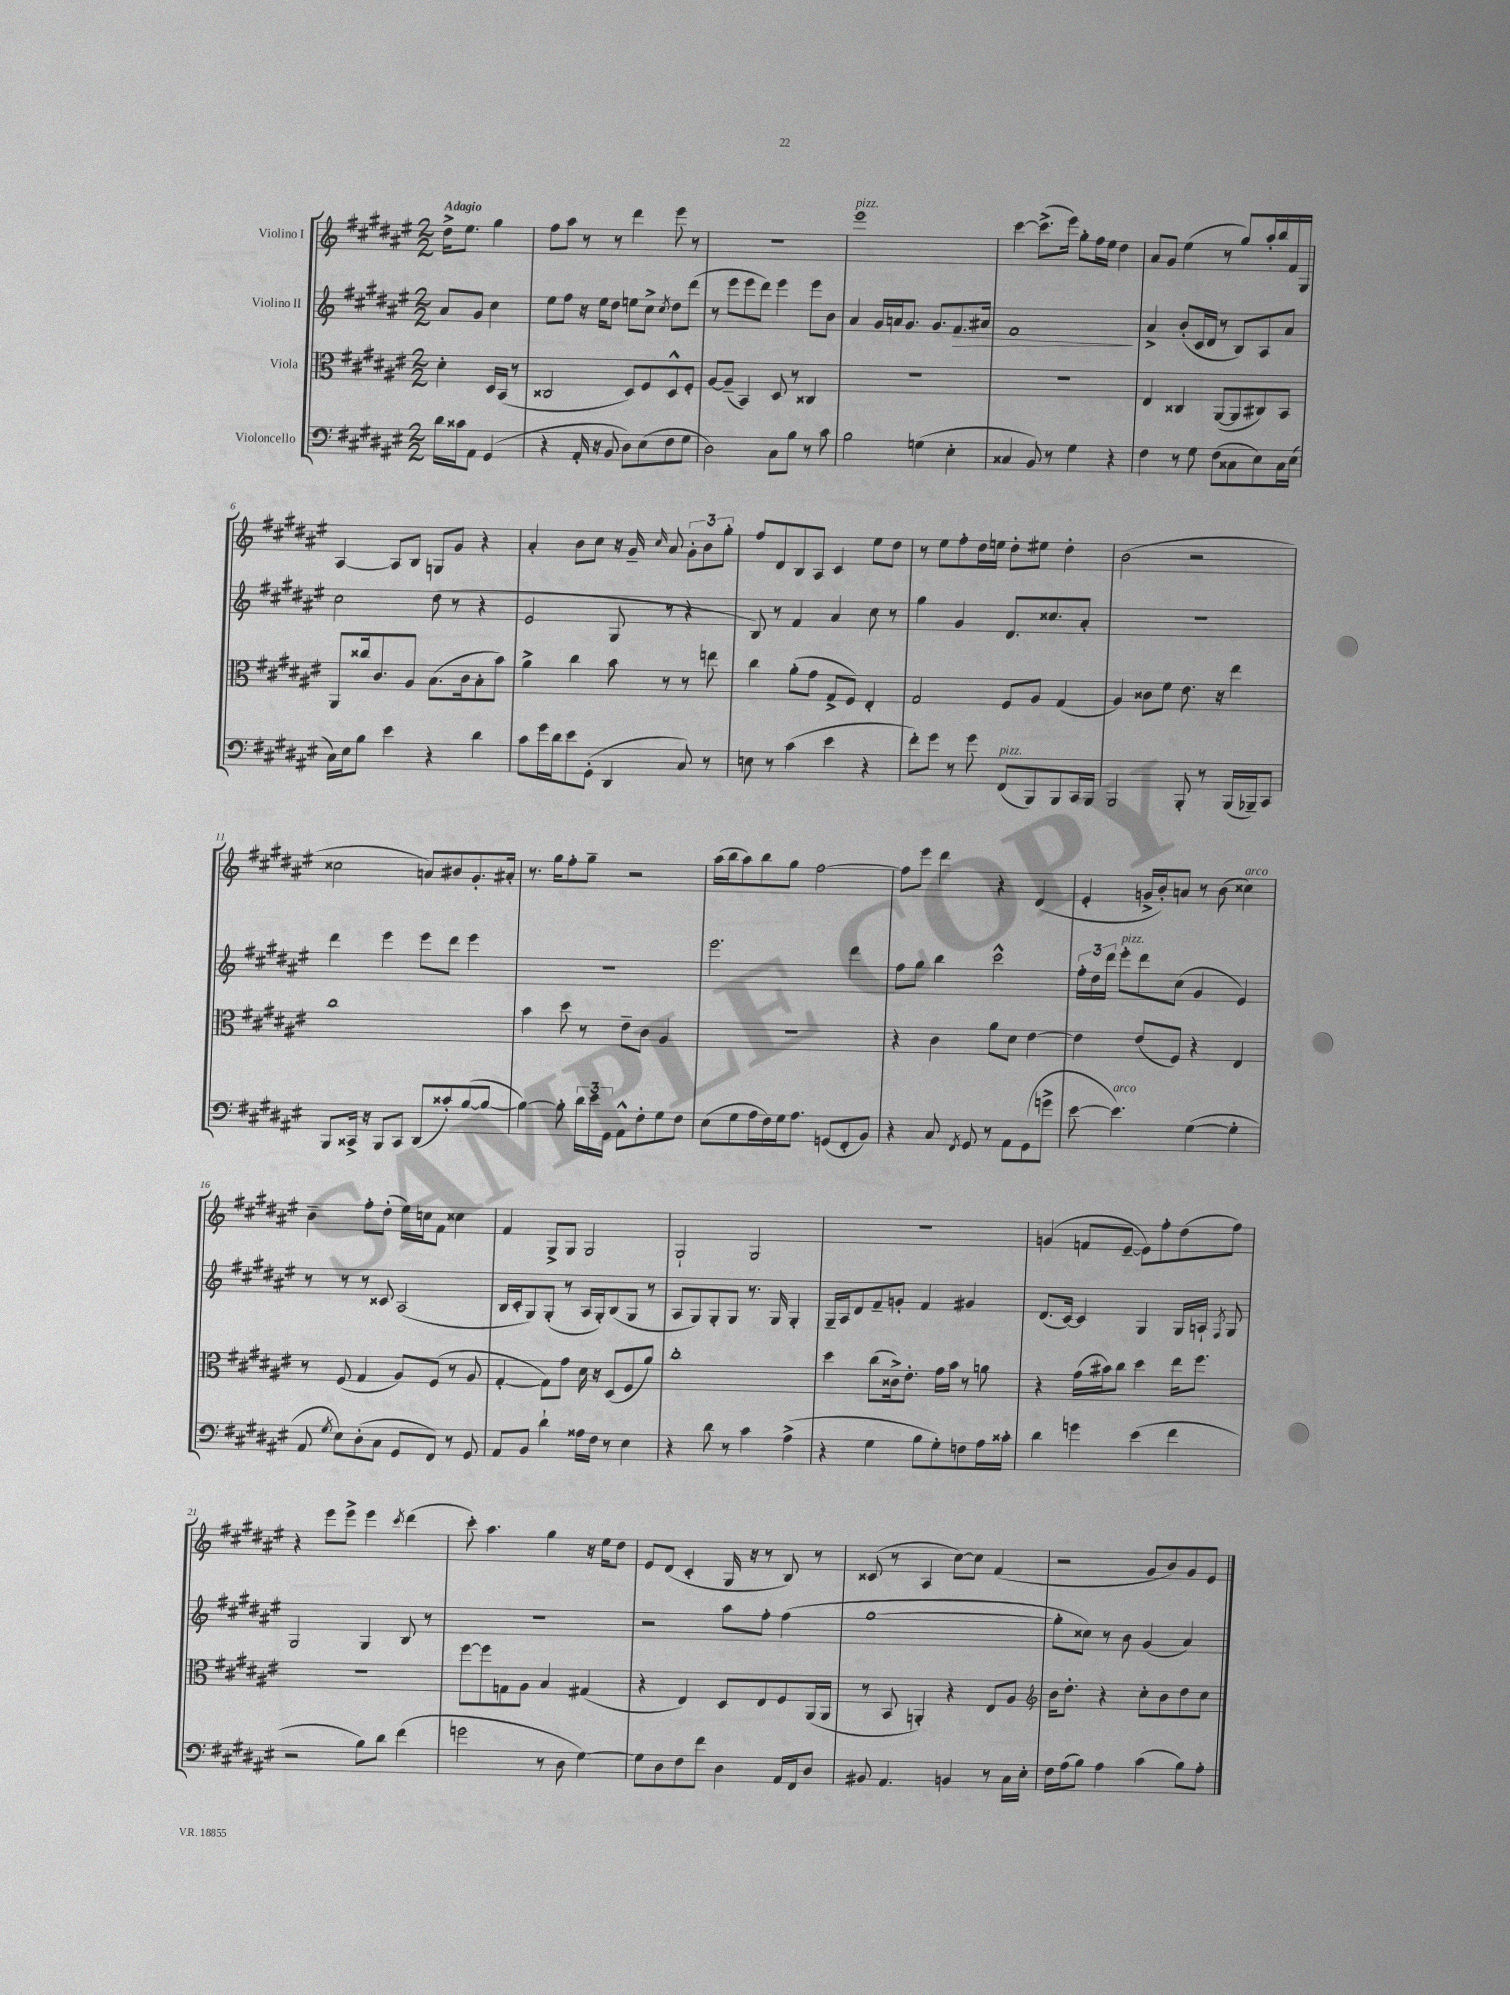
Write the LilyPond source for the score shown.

<<
\new StaffGroup <<
\new Staff = "s0" \with { instrumentName = "Violino I" } {
    \clef treble \key fis \major \numericTimeSignature \time 2/2 \partial 2 \tempo "Adagio"
    \autoBeamOff dis''16[-> eis''8.] gis''4 |
    fis''8[ ais''8] r8 r8 dis'''4 eis'''8 r8 |
    R1 |
    eis'''1^\markup { \italic "pizz." } |
    cis'''4~ cis'''8.[->( eis'''16]) gis''8[-. fis''16 eis''16] dis''4 |
    ais'8[ gis'8] eis''4( r8 gis''8[) ais''16-. b''16 fis'16 gis16] |
    ais4~ ais8[ b8] g8[ gis'8] r4 |
    ais'4-. b'8[ cis''8] r16 gis'16-- \grace { cis''16 } ais'8 \tuplet 3/2 { gis'8[-. b'8 gis''8]-. } |
    fis''8[ dis'8 b8 ais8] cis'4 eis''8[ dis''8] |
    r8 eis''8[ fis''8-. dis''16 e''16] dis''8[-. eis''8] dis''4-. |
    b'2( r2 |
    cisis''2 a'8[) bis'8 gis'8.-. ais'16]-. |
    r8. gis''16[ fis''8-. gis''8]-- r2 |
    ais''16[( b''16 ais''8) b''8 gis''8] fis''2~ |
    fis''8[ eis'''8] dis'''4 r4 dis'4( |
    eis'4-. g'16[-> b'16-.) a'8] r8 b'8( cisis''4^\markup { \italic "arco" }) |
    b'4-- fis''8[-. dis''8]-.( eis''16[) c''16 fis'8] cisis''4 |
    fis'4 gis8[-> gis8] gis2 |
    gis2-! gis2 |
    r1 |
    g'4( f'8[ eis'8]~-- eis'8[) fis''8-. dis''8( fis''8]) |
    r4 eis'''8[ eis'''8]-> eis'''4 \acciaccatura { cis'''8 } dis'''4( |
    cis'''8-.) ais''4. gis''4 r16 eis''16[ dis''8] |
    eis'8[ dis'8]( cis'4-. gis16 r16 r8 b8) r8 |
    cisis'8( r8 ais4 cis''8[~) cis''8] fis'4( |
    r2 gis'8[ b'8) gis'8 eis'8] \bar "|." |
}
\new Staff = "s1" \with { instrumentName = "Violino II" } {
    \clef treble \key fis \major \numericTimeSignature \time 2/2 \partial 2
    \autoBeamOff ais'8[ gis'8] cis''4 |
    eis''8[ fis''8] r16 eis''16[ dis''8] e''8[ cis''8]-> \acciaccatura { cis''8 } dis''8[ dis'''8]( |
    r8 eis'''8[ eis'''8 dis'''8]) eis'''4 eis'''8[ b'8] |
    ais'4 gis'16[ a'16 gis'8.] gis'8.[ fis'8.\> ais'16] |
    fis'1\! |
    ais'4-> b'8[-.( cis'16 dis'16] r8 b8[) ais8 ais'8] |
    cis''2 dis''8( r8 r4 |
    eis'2 gis8 r8 r4 |
    b8) r8 fis'4 ais'4 cis''8 r8 |
    gis''4 gis'4 dis'8.[ cisis''8. ais'8]-. |
    R1 |
    dis'''4 eis'''4 eis'''8[ dis'''8] eis'''4 |
    R1 |
    eis'''2. dis'''4 |
    fis''8[ gis''8] b''4 cis'''2-^ |
    \tuplet 3/2 { fis''16[-. dis''16 dis'''16] } eis'''8[-.^\markup { \italic "pizz." } dis'''8 cis''8]( gis'4 eis'4) |
    r8 r8 r8 cisis'8 ais2( |
    b16[ cis'16-. gis8) gis8]-.( r8 ais16[ gis16-.) b8( gis8] r8 |
    ais8[ gis8) gis8-. gis8] r8. gis16 gis4-. |
    gis16[-- ais16 dis'8 fis'8-- g'8]-. fis'4 gis'4 |
    dis'8.[( cis'16]~) cis'4 gis4 gis16[ a16]-! \acciaccatura { fis8 } gis8 |
    gis2 gis4 b8 r8 |
    R1 |
    r2 ais''8[ fis''8]-. fis''4( |
    gis''1~ |
    gis''8[-. cisis''8]) r8 b'8 gis'4( ais'4) \bar "|." |
}
\new Staff = "s2" \with { instrumentName = "Viola" } {
    \clef alto \key fis \major \numericTimeSignature \time 2/2 \partial 2
    \autoBeamOff dis'4-. dis16[ b,16]( r8 |
    cisis2 dis8[) fis8 dis8-^ fis8]-. |
    ais8[~ ais8]--( b,4) dis8 r8 cisis4 |
    R1 |
    R1 |
    eis4 cisis4 ais,8[~( ais,8 cis8) b,8] |
    ais,8[ cisis''16 cis'8. ais8] b8.[( cis'16 b8-. b'8]) |
    ais'4-> cis''4 b'8 r8 r8 e''8 |
    cis''4 ais'8[-.( gis'8] gis8[-> fis8]) eis4-. |
    gis2 fis8[ ais8] gis4( |
    ais4) cisis'8[ fis'8] eis'8. r16 eis''4 |
    cis''1 |
    b'4 dis''8 r8 eis'8[-- cis'8] ais4 |
    R1 |
    r4 cis'4 ais'8[ dis'8] eis'4~ |
    eis'4 eis'8[( fis8]) r4 eis4 |
    r8 fis8( gis4 ais8[) fis8]( r8 ais8 |
    gis4~-. gis8[) gis'8] dis'16 r16 dis8[( fis8 ais'8]) |
    cis''1-. |
    dis''4 cis''8[( cisis'16->) eis'8.]-. gis'16[ b'16] r8 a'8 |
    r4 gis'16[( bis'16) cis''8] dis''4 eis''16[ fis''8.] |
    R1 |
    fis''8[~ fis''8 g8 ais8] b4 gis4( |
    r4 eis4) dis8[ eis8 fis8 ais,16( ais,16] |
    r8 b,8 a,4-.) r4 eis8[ ais8] |
    \clef treble b'16[ dis''8.]-. r4 cis''8[-. b'8 dis''8 cis''8] \bar "|." |
}
\new Staff = "s3" \with { instrumentName = "Violoncello" } {
    \clef bass \key fis \major \numericTimeSignature \time 2/2 \partial 2
    \autoBeamOff dis'16[ cisis'16 ais,8] gis,4( |
    r4 ais,16-. r16 b,8 dis8[) eis8( fis8 gis8] |
    dis2) cis8[ b8] r8 cis'8 |
    b2 g4( eis4-. |
    cisis4 b,8) r8 gis4 r4 |
    fis4 r8 gis8 fis8[( cisis8 eis8) cisis16 eis16]( |
    cis16[) eis16 b8] eis'4 r4 dis'4 |
    cis'8[ gis'16 dis'16 eis'8 gis,8]-.( dis,4 cis8) r8 |
    e8 r8 cis'4( eis'4 r4 |
    fis'8[-.) gis'8] r8 gis'8 fis,8[^\markup { \italic "pizz." }( b,,8) b,,8 cis,16 b,,16] |
    b,,2 b,,8-. r8 b,,16[( bes,,16--) cis,8] |
    b,,8[ cisis,16]-> r16 b,,8[ cisis,8] dis,8[( cisis'8-.) b8~( b8]~ |
    b4~) b8-. \tuplet 3/2 { dis'16[ eis'16 gis,16] } ais,8[-^ fis8-. gis8 fis8] |
    eis8[( gis8 ais16 fis16) gis16 ais8.] g,8[( fis,8-. b,8]) |
    r4 cis8 \acciaccatura { fis,8 } gis,8 r8 ais,8[ gis,8( g'8]-> |
    eis'8~ eis'4.^\markup { \italic "arco" }) gis4~( gis4-. |
    ais,8 \acciaccatura { gis8 } eis8[) dis8-.( cis8] gis,8[ fis,8]) r8 gis,8 |
    ais,8[ b,8] dis'4-! aisis16[ fis16] r8 eis4 |
    r4 dis'8 r8 cis'4 ais4->( |
    r4 gis4 b8[ gis8-.) f8 ais16 cisis'16]-. |
    dis'4 g'4 eis'4( fis'4 |
    r2 b8[) dis'8] fis'4( |
    g'2 r8 dis8 gis4~) |
    gis8[ dis8 fis8 fis'8] dis4 ais,16[ fis,16 dis8] |
    bis,8 ais,4. b,4 r8 cis16[ eis16]-. |
    fis16[ ais16( b8]) ais4 cis'4( b8[) ais8]-. \bar "|." |
}
>>
>>
